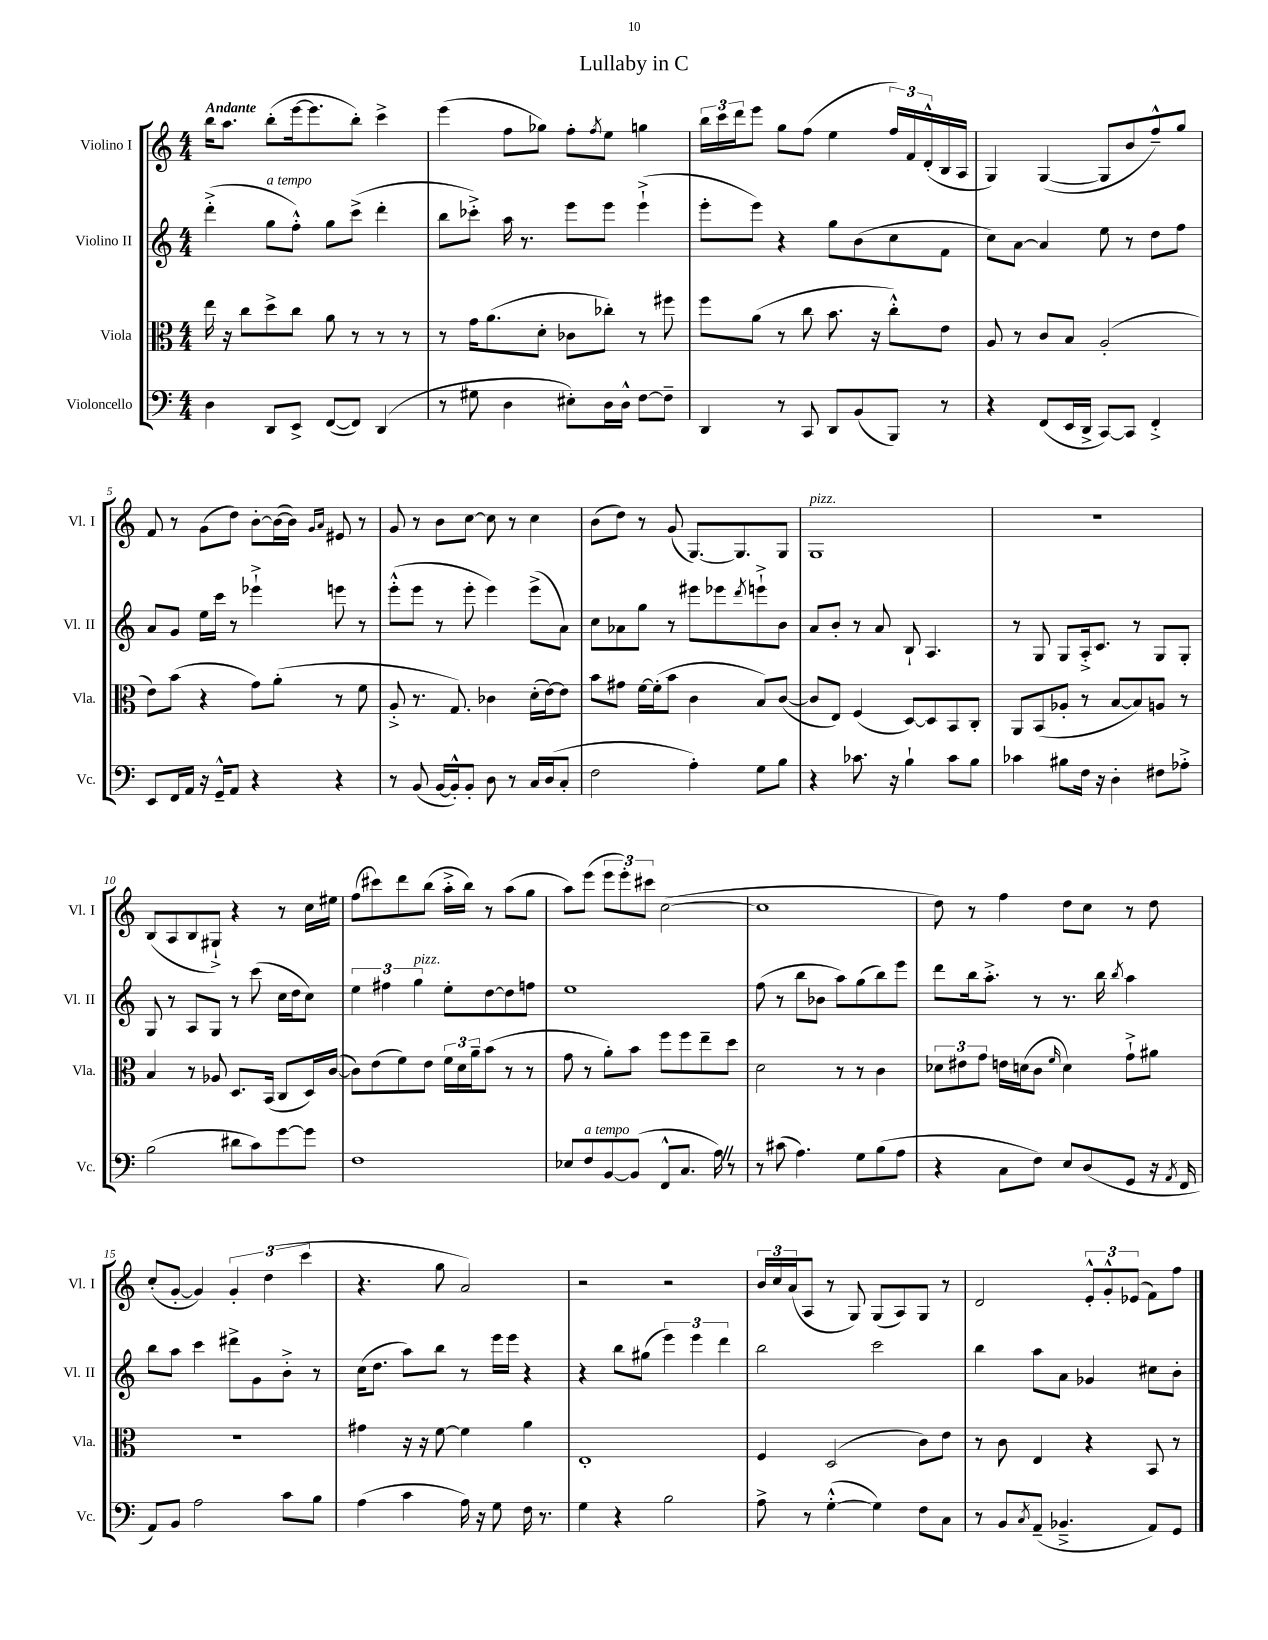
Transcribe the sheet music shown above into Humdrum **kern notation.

**kern	**kern	**kern	**kern
*part4	*part3	*part2	*part1
*staff4	*staff3	*staff2	*staff1
*I"Violoncello	*I"Viola	*I"Violino II	*I"Violino I
*I'Vc.	*I'Vla.	*I'Vl. II	*I'Vl. I
*clefF4	*clefC3	*clefG2	*clefG2
*k[]	*k[]	*k[]	*k[]
*M4/4	*M4/4	*M4/4	*M4/4
=1	=1	=1	=1
!	!	!	!LO:TX:a:B:t=Andante
4D\	16ee\	(4ddd'^\	16bb\KL
.	16r	.	8.aa\J
.	8cc\L	.	.
!	!	!LO:TX:a:i:t=a tempo	!
8DD/L	8dd^\	8gg\L	(8bb'\L
8EE^/J	8cc\J	8ff'^^\J)	[16eee\k
.	.	.	8.eee\]
([8FF/L	8a\	8gg\L	.
8FF/J])	8r	(8ccc^\J	8bb'\J)
(4DD/	8r	4ddd'\	4ccc^\
.	8r	.	.
=2	=2	=2	=2
8r	8r	8bb\L	(4eee\
8G#X\	16g\KL	8ccc-X'^\J)	.
.	(8.a\	.	.
4D\	.	16aa\	8ff\L
.	.	8.r	.
.	8d'\J	.	8gg-X\J)
8E#X'\L)	8c-X\L	8eee\L	8ff'\L
.	.	.	8qff/
16D\L	8cc-X'\J)	8eee\J	8ee\J
16D^^\JJ	.	.	.
[8F\L	8r	(4eee`^\	4ggn\
8F~\J]	8ff#X\	.	.
=3	=3	=3	=3
4DD/	8ff\L	8eee'\L	24bb\LL
.	.	.	24ccc\
.	.	.	24ddd\J
.	(8a\J	8eee\J)	8eee\J
8r	8r	4r	8gg\L
8CC/	8cc\	.	(8ff\J
8DD/L	8.b\	8gg\L	4ee\
(8BB/	.	(8b\	.
.	16r	.	.
8BBB/J)	8cc'^^\L)	8cc\	24ff/LL)
.	.	.	24f/
.	.	.	(24d'^^/
8r	8e\J	8f\J	16B/
.	.	.	16A/JJ
=4	=4	=4	=4
4r	8A/	8cc\L)	4G/)
.	8r	[8a\J	.
(8FF/L	8c/L	4a/]	([4G/
16EE/L	8B/J	.	.
16DD^/JJ	.	.	.
[8CC/L)	(2A'/	8ee\	8G/L]
8CC/J]	.	8r	8b/
4FF'^/	.	8dd\L	8ff~^^/)
.	.	8ff\J	8gg/J
!!LO:LB:g=z
=5	=5	=5	=5
8EE/L	8e\L)	8a/L	8f/
16FF/L	(8b\J	8g/J	8r
16AA/JJ	.	.	.
16r	4r	16ee\LL	(8g\L
16GG~^^/KL	.	16ccc\JJ	.
8AA/J	.	8r	8dd\J)
4r	8g\L)	4eee-X`^\	[8b'\L
.	(8a'\J	.	(16b\L_
.	.	.	16b\JJ])
.	.	.	16qqg/LL
.	.	.	16qqa/JJ
4r	8r	8eeen\	8e#X/
.	8f\	8r	8r
=6	=6	=6	=6
8r	8A'^/	(8eee'^^\L	8g/
(8BB/	8.r	8eee\J	8r
[16BB/LL	.	8r	8b\L
16BB'^^/J])	8.G/)	.	.
8BB'/J	.	8eee'\	[8cc\J
8D\	4c-X\	4eee\)	8cc\]
8r	.	.	8r
16C/LL	(16d'\LL	(8eee^\L	4cc\
(16D/J	[16e\J)	.	.
8C'/J	8e\J]	8a\J)	.
=7	=7	=7	=7
2F\	8b\L	8cc\L	(8b\L
.	8g#X\J	8a-X\	8dd\J)
.	[16f\LL	8gg\J	8r
.	(16f'\J]	.	.
.	8b\J	8r	(8g/
4A'\)	4c\	8eee#X\L	[8.G/L)
.	.	8eee-X\	.
.	.	.	8.G/]
.	.	8qddd/	.
8G\L	8B/L)	8eeen`^\	.
8B\J	([8c/J	8b\J	8G/J
=8	=8	=8	=8
!	!	!	!LO:TX:a:i:t=pizz.
4r	8c/L]	8a/L	1G
.	8E/J)	8b'/J	.
8.c-X\	(4F/	8r	.
.	.	8a/	.
16r	.	.	.
4B`\	[8D/L)	8B`/	.
.	8D/]	4.A/	.
8c-\L	8BB/	.	.
8B\J	8C'/J	.	.
=9	=9	=9	=9
4c-X\	8AA/L	8r	1r
.	(8BB/	8G/	.
8B#X\L	8A-X'/J	8G/L	.
16F\Jk	8r	16A'^/k	.
16r	.	8.c/J	.
4D'\	[8B/L	.	.
.	8B/])	8r	.
8F#X\L	8An/J	8G/L	.
8A-X'^\J	8r	8G'/J	.
!!LO:LB:g=z
=10	=10	=10	=10
(2B\	4B/	8G/	(8B/L
.	.	8r	8A/
.	8r	8A/L	8B/
.	8A-X/	8G/J	8G#X`^/J)
8d#X\L	8.D/L	8r	4r
8c\)	.	(8ccc\	.
.	(16BB/Jk	.	.
[8g\	8C/L	16cc\LL	8r
.	.	16dd\J	.
8g\J]	16D/L)	8cc\J)	16cc\LL
.	([16c/JJ	.	16ee#X\JJ
=11	=11	=11	=11
1F	8c\L])	6ee\	(8ff\L
.	(8e\	.	8ccc#X\)
.	.	6ff#X\	.
.	8f\)	.	8ddd\
!	!	!LO:TX:a:i:t=pizz.	!
.	.	6gg\	.
.	8e\J	.	(8bb\J
.	24f\LL	8ee'\L	16aa'^\LL
.	24d\	.	.
.	.	.	16bb\JJ)
.	24a~\J	.	.
.	(8b\J	[8dd\	8r
.	8r	8dd\]	(8aa\L
.	8r	8ffn\J	8gg\J
=12	=12	=12	=12
8E-X/L	8g\	1ee	8aa\L)
!LO:TX:a:i:t=a tempo	!	!	!
8F/	8r	.	(8eee\J
[8BB/	8a'\L)	.	12eee\L
.	.	.	12eee'\)
(8BB/J]	8b\J	.	.
.	.	.	12ccc#X\J
8FF^^/L	8ff\L	.	([2cc\
8.C/J	8ff\	.	.
.	8ee~\	.	.
16AZ\)	.	.	.
8r	8dd\J	.	.
=13	=13	=13	=13
8r	2d\	(8ff\	1cc]
(8c#X\	.	8r	.
4.A\)	.	8bb\L	.
.	.	8b-X\J	.
.	8r	8aa\L)	.
8G\L	8r	(8gg\	.
(8B\	4c\	8bb\)	.
8A\J	.	8eee\J	.
=14	=14	=14	=14
4r	12d-X\L	8ddd\L	8dd\)
.	12e#X\	.	.
.	.	16bb\k	8r
.	12g\J	.	.
.	.	8.aa'^\J	.
8C\L	16en\LL	.	4ff\
.	(16dn\J	.	.
8F\J)	8c\J	8r	.
.	16qqf/	.	.
8E/L	4d\)	8.r	8dd\L
(8D/	.	.	8cc\J
.	.	16bb\	.
.	.	8qbb/	.
8GG/J	8g`^\L	4aa\	8r
16r	8a#X\J	.	8dd\
8qAA/	.	.	.
16FF/	.	.	.
!!LO:LB:g=z
=15	=15	=15	=15
8AA/L)	1r	8bb\L	(8cc'/L
8BB/J	.	8aa\J	[8g'/J
2A\	.	4ccc\	4g/])
.	.	8ddd#X^\L	6g'/
.	.	8g\	.
.	.	.	(6dd\
8c\L	.	8b'^\J	.
.	.	.	6ccc\
8B\J	.	8r	.
=16	=16	=16	=16
(4A\	4g#X\	(16cc\KL	4.r
.	.	8.dd\J	.
4c\	16r	8aa\L)	.
.	16r	.	.
.	[8f\	8bb\J	8gg\
16A\)	4f\]	8r	2a/)
16r	.	.	.
8G\	.	16eee\LL	.
.	.	16eee\JJ	.
16F\	4a\	4r	.
8.r	.	.	.
=17	=17	=17	=17
4G\	1E'	4r	2r
4r	.	8bb\L	.
.	.	(8gg#X\J	.
2B\	.	6eee\)	2r
.	.	6eee\	.
.	.	6ddd\	.
=18	=18	=18	=18
8A^\	4F/	2bb\	24b/LL
.	.	.	24cc/
.	.	.	(24a/J
8r	.	.	8A/J
([4G'^^\	(2D/	.	8r
.	.	.	8G/)
4G\])	.	2ccc\	(8G/L
.	.	.	8A/)
8F\L	8c\L)	.	8G/J
8C\J	8e\J	.	8r
=19	=19	=19	=19
8r	8r	4bb\	2d/
8BB/L	8c\	.	.
8qC/	.	.	.
(8AA~/J	4E/	8aa\L	.
4.BB-X~^/	.	8a\J	.
.	4r	4g-X/	12e'^^/L
.	.	.	12g'^^/
.	.	.	(12e-X/J
8AA/L)	8BB/	8cc#X\L	8f\L)
8GG/J	8r	8b'\J	8ff\J
==	==	==	==
*-	*-	*-	*-
